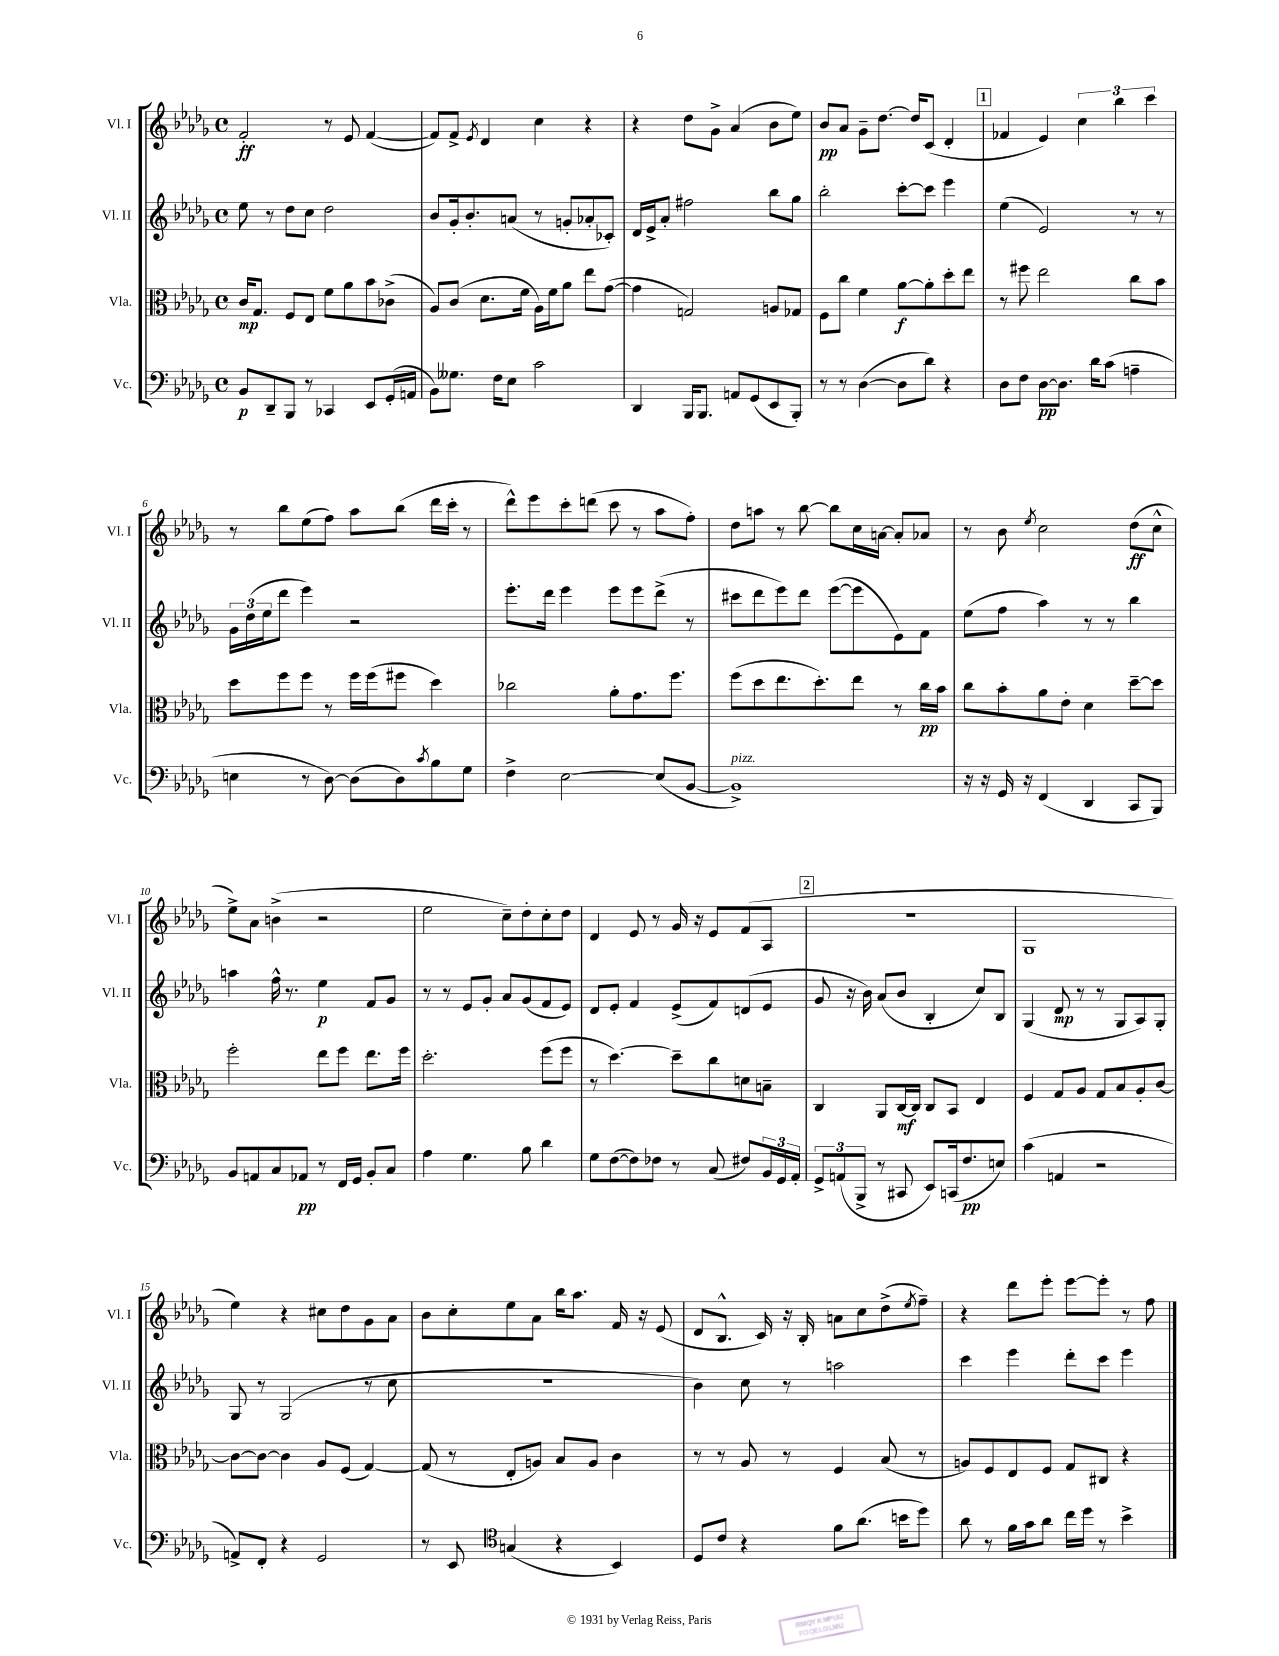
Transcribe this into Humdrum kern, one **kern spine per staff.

**kern	**kern	**kern	**kern
*staff4	*staff3	*staff2	*staff1
*clefF4	*clefC3	*clefG2	*clefG2
*k[b-e-a-d-g-]	*k[b-e-a-d-g-]	*k[b-e-a-d-g-]	*k[b-e-a-d-g-]
*M4/4	*M4/4	*M4/4	*M4/4
*met(c)	*met(c)	*met(c)	*met(c)
8BB-/L	16c/LK	8ee-\	2f'/
.	8.G-/J	.	.
8DD-~/	.	8r	.
8BBB-/J	8F/L	8dd-\L	.
8r	8E-/J	8cc\J	.
4CC-/	8f\L	2dd-\	8r
.	8a-\	.	8e-/
8EE-/L	8b-\	.	([4f/
(16GG-'/L	(8c-^\J	.	.
16AA/JJ	.	.	.
=	=	=	=
8BB-\L)	8A-/L)	8b-/L	8f/]L)
8.G--\J	(8c/J	16g-'/k	8f^/J
.	.	8.b-'/	.
.	.	.	8qe-/
.	8.d-\L	.	4d-/
16F\LK	.	.	.
8E-\J	.	(8a/J	.
.	16f\Jk	.	.
2c\	16A-\LL)	8r	4cc\
.	16f\J	.	.
.	8a-\J	8g'/L	.
.	8ee-\L	8a-'/	4r
.	([8g-\J	8c-'/J)	.
=	=	=	=
4DD-/	4g-\]	16d-/LL	4r
.	.	16e-^/J	.
.	.	8a-'/J	.
16BBB-/LK	2G/)	2ff#\	8dd-\L
8.BBB-/J	.	.	.
.	.	.	8g-^\J
8AA/L	.	.	(4a-/
(8GG-/	.	.	.
8EE-/	8A/L	8bb-\L	8b-\L
8BBB-'/J)	8G-/J	8gg-\J	8ee-\J)
=	=	=	=
8r	8F\L	2bb-'\	8b-/L
8r	8cc\J	.	8a-/J
([4D-\	4f\	.	8g-~\L
.	.	.	[8.dd-\J
8D-\]L	[8a-\L	[8ccc'\L	.
.	.	.	16dd-/]LK
8d-\J)	8a-'\]	8ccc\]J	(8c/J
4r	8dd-'\	4eee-\	4d-'/
.	8ee-\J	.	.
=	=	=	=
8D-\L	8r	(4ee-\	4f-/
8F\J	8ff#\	.	.
[8D-\L	2ee-\	2e-/)	4e-/)
8.D-\]J	.	.	.
.	.	.	6cc\
16d-\LK	.	.	.
(8c\J	.	.	.
.	.	.	6bb-\
4A~\	8cc\L	8r	.
.	.	.	6ccc\
.	8b-\J	8r	.
=	=	=	=
4E\	8dd-\L	24g-\LL	8r
.	.	(24dd-\	.
.	.	24ee-\J	.
.	8ff\	8ddd-\J	8bb-\L
8r	8ff\J	4eee-\)	(8ee-\
[8D-\)	8r	.	8ff\J)
(8D-\]L	16ff\LL	2r	8aa-\L
.	(16ff\J	.	.
8D-\)	8ff#\J	.	(8bb-\J
8qc/	.	.	.
8B-\	4dd-\)	.	16ddd-\LL
.	.	.	16ccc'\JJ
8G-\J	.	.	8r
=	=	=	=
4F^\	2cc-\	8.eee-'\L	8ddd-^^\L)
.	.	.	8eee-\
.	.	16ddd-\Jk	.
[2E-\	.	4eee-\	8ccc'\
.	.	.	(8ddd\J
.	8a-'\L	8eee-\L	8ccc\
.	8.g-\	8eee-\	8r
(8E-/]L	.	(8ddd-^\J	8aa-\L
.	8.ff\J	.	.
[8BB-/J	.	8r	8ff'\J)
=	=	=	=
1BB-^])	(8ff\L	8ccc#\L	8dd-\L
.	8dd-\	8ddd-\	8aa\J
.	8.ee-\	8eee-\)	8r
.	.	8ddd-\J	[8bb-\
.	8.dd-'\)	.	.
.	.	([8eee-\L	8bb-\]L
.	8ee-\J	8eee-\]	16cc\L
.	.	.	[16a\JJ
.	8r	8e-\)	8a'/]L
.	16cc\LL	8f\J	8a-/J
.	16b-\JJ	.	.
=	=	=	=
16r	8cc\L	(8ee-\L	8r
16r	.	.	.
16GG-/	8b-'\	8ff\J	8b-\
16r	.	.	.
.	.	.	8qee-/
(4FF/	8a-\	4aa-\)	2cc\
.	8e-'\J	.	.
4DD-/	4d-\	8r	.
.	.	8r	.
8CC/L	[8dd-~\L	4bb-\	(8dd-\L
8BBB-/J)	8dd-\]J	.	8cc^^\J
=	=	=	=
8BB-/L	2ff'\	4aa\	8ee-^\L)
8AA/	.	.	8a-\J
8C/	.	16ff^^\	(4b^\
.	.	8.r	.
8AA-/J	.	.	.
8r	8ee-\L	4ee-\	2r
16FF/LL	8ff\J	.	.
16GG-/JJ	.	.	.
8BB-'/L	8.ee-\L	8f/L	.
8C/J	.	8g-/J	.
.	16ff\Jk	.	.
=	=	=	=
4A-\	2.dd-'\	8r	2ee-\
.	.	8r	.
4.G-\	.	8e-/L	.
.	.	8g-'/J	.
.	.	8a-/L	8cc~\L)
8B-\	.	(8g-/	8dd-'\
4d-\	(8ff\L	8f/	8cc'\
.	8ff\J	8e-/J)	8dd-\J
=	=	=	=
8G-\L	8r	8d-/L	4d-/
([8F\	[4.dd-\)	8e-'/J	.
8F\])	.	4f/	8e-/
8F-\J	.	.	8r
8r	8dd-~\]L	(8e-^/L	16g-/
.	.	.	16r
(8C/	8cc\	8f/)	8e-/L
8F#/L)	8d\	(8d/	(8f/
24BB-/L	8B~\J	8e-/J	8A-/J
24GG-/	.	.	.
24AA-'/JJ	.	.	.
=	=	=	=
12GG-^/L	4C/	8g-/	1r
(12AA/	.	.	.
.	.	16r	.
12BBB-^/J	.	.	.
.	.	16b-\)	.
8r	8AA-/L	(8a-/L	.
8CC#/	[16C/L	8b-/J	.
.	16C/]JJ	.	.
8EE-/L)	8C/L	4B-'/	.
(16CC/k	8BB-/J	.	.
8.F/	.	.	.
.	4E-/	8cc/L)	.
8E/J)	.	8B-/J	.
=	=	=	=
(4c\	4F/	(4G-/	1G-
4AA/	8G-/L	8d-/	.
.	8A-/J	8r	.
2r	8G-/L	8r	.
.	8B-/	8G-/L	.
.	8A-'/	8A-/)	.
.	[8c/J	8G-'/J	.
=	=	=	=
8AA^/L)	8c\_L	8G-/	4ee-\)
8FF'/J	8c\_J	8r	.
4r	4c\]	(2G-/	4r
2GG-/	8A-/L	.	8cc#\L
.	(8F/J	.	8dd-\
.	[4G-/)	8r	8g-\
.	.	8cc\	8a-\J
=	=	=	=
8r	(8G-/]	1r	8b-\L
8EE-/	8r	.	8cc'\
*clefC4	*	*	*
(4G/	8E-'/L	.	8ee-\
.	8A/J)	.	8a-\J
4r	8B-/L	.	16bb-\LK
.	.	.	8.aa-\J
.	8A/J	.	.
4BB-/)	4c\	.	16f/
.	.	.	16r
.	.	.	(8e-/
=	=	=	=
8D-/L	8r	4b-\)	8d-/L
8c/J	8r	.	8.B-^^/J
4r	8A-/	8cc\	.
.	.	.	16c/)
.	8r	8r	16r
.	.	.	16B-'/
8f\L	4F/	2aa\	8a\L
(8.a-\J	.	.	8cc\
.	(8B-/	.	(8dd-^\
16b\LK	.	.	.
.	.	.	8qee-/
8dd-\J)	8r	.	8ff~\J)
=	=	=	=
8a-\	8A/L)	4ccc\	4r
8r	8F/	.	.
16f\LL	8E-/	4eee-\	8ddd-\L
16g-\J	.	.	.
8a-\J	8F/J	.	8eee-'\J
16cc\LL	8G-/L	8ddd-'\L	[8eee-\L
16dd-\JJ	.	.	.
8r	8C#/J	8ccc\J	8eee-'\]J
4b-^\	4r	4eee-\	8r
.	.	.	8ff\
==	==	==	==
*-	*-	*-	*-
